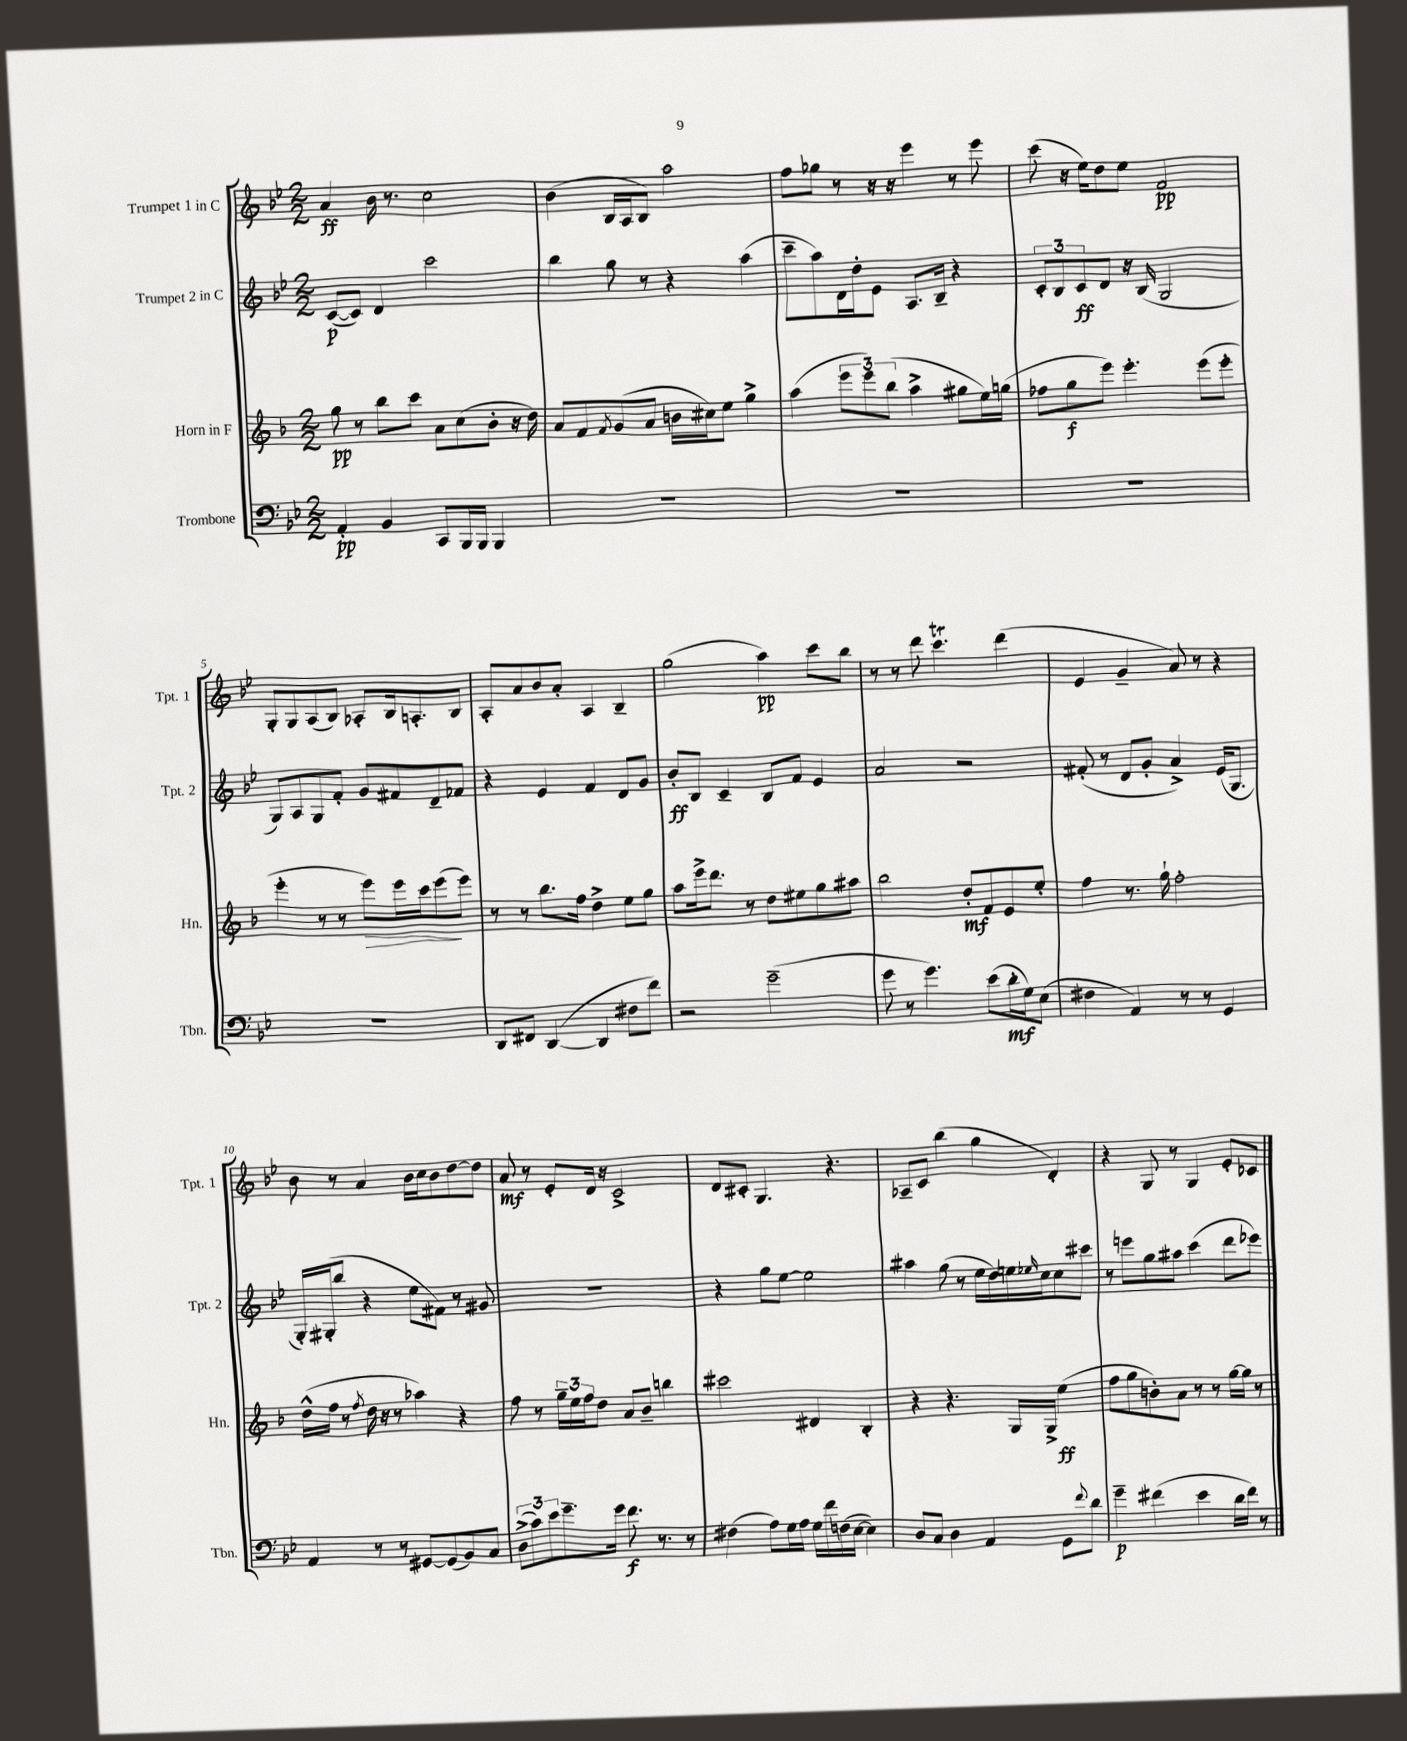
<<
\new StaffGroup <<
\new Staff = "s0" \with { instrumentName = "Trumpet 1 in C" shortInstrumentName = "Tpt. 1" } {
    \clef treble \key bes \major \numericTimeSignature \time 2/2
    a'4\ff bes'16 r8. c''2 |
    bes'4( bes16 a16 bes8) a''2 |
    f''8 ges''8 r8 r16 r16 ees'''4 r8 ees'''8 |
    c'''8( r16 ees''16) d''8 ees''8 f'2\pp |
    g8-. g8 a8( bes8) aes8-. bes16 a8.-. bes8 |
    a8-. a'8 bes'8 a'8-. a4 bes4-- |
    g''2( a''4\pp) c'''8 bes''8 |
    r8 r8 d'''8 c'''4.\trill d'''4( |
    ees'4 g'4-- a'8) r8 r4 |
    bes'8 r8 a'4 bes'16 c''16 bes'8 d''8~ d''8 |
    a'8\mf r8 ees'8-. d'16 r16 c'2-> |
    d'8 cis'8-. g4. r4. |
    aes8-- c'8 bes''4( g''4 d'4-.) |
    r4 g8 r8 g4 ees'8-. ces'8 \bar "|." |
}
\new Staff = "s1" \with { instrumentName = "Trumpet 2 in C" shortInstrumentName = "Tpt. 2" } {
    \clef treble \key bes \major \numericTimeSignature \time 2/2
    c'8~\p( c'8) d'4 c'''2 |
    bes''4 g''8 r8 r4 a''4( |
    c'''8-- a''8) d'16 d''16-. ees'8 a8. bes16-- r4 |
    \tuplet 3/2 { c'8-. bes8 c'8\ff } d'8 r16 bes16( g2 |
    g8) a8 g8 f'8-. g'8 fis'8 d'8-- fes'8 |
    r4 ees'4 f'4 d'8 g'8 |
    bes'8-.\ff bes8 c'4-- bes8 f'8 ees'4 |
    a'2 r2 |
    fis'8-.( r8 d'8 g'8-. a'4->) ees'16( g8. |
    g16-.) gis16-.( bes''8 r4 ees''8 fis'8) r8 gis'8 |
    R1 |
    r4 g''8 ees''8~ ees''2 |
    ais''4 g''8( r8 ees''16 d''16) e''16 \grace { ees''16 } c''16 c''8 cis'''8 |
    r8 e'''8 g''8 ais''8 c'''4( d'''8 ees'''8) \bar "|." |
}
\new Staff = "s2" \with { instrumentName = "Horn in F" shortInstrumentName = "Hn." } {
    \clef treble \key f \major \numericTimeSignature \time 2/2
    g''8\pp r8 bes''8 c'''8 a'8 c''8( bes'8-. r16 d''16) |
    a'8 f'8 \acciaccatura { f'8 } g'8( a'8 b'16 cis''16) e''8 g''4-> |
    a''4( \tuplet 3/2 { e'''8 e'''8) bes''8( } a''4-> gis''8 e''16) g''16( |
    fes''8 g''8\f e'''8) e'''4.-. e'''8( e'''8-. |
    e'''4-. r8 r8 e'''8\>) e'''16 c'''16 e'''8\!( e'''8) |
    r8 r8 bes''8. f''16 d''4-> e''8 g''8 |
    a''8 e'''16-> d'''8. r8 d''8 eis''8 g''8 ais''8 |
    bes''2 d''8-.\mf f'8 e'8 e''8-. |
    f''4 r8. g''16-! f''2-. |
    d''16-^( f''16 r8 \acciaccatura { f''8 } d''16 r16 r8 aes''4) r4 |
    f''8 r8 \tuplet 3/2 { g''16-- e''16 f''16 } d''8 a'8 bes'8-- b''4 |
    cis'''2 dis'4 bes4-. |
    r4 r4. g16 g16-> e''4\ff( |
    f''8 g''8 b'8-.) a'8 r8 r8 g''16~ g''16 r8 \bar "|." |
}
\new Staff = "s3" \with { instrumentName = "Trombone" shortInstrumentName = "Tbn." } {
    \clef bass \key bes \major \numericTimeSignature \time 2/2
    a,4-.\pp bes,4 c,8 bes,,16 bes,,16 bes,,4 |
    R1 |
    R1 |
    R1 |
    R1 |
    d,8 fis,8 d,4~( d,4 fis8 f'8) |
    r2 g'2--( |
    g'8 r8 g'4.) ees'8( d'16-.\mf g16) ees8( |
    fis4 a,4) r8 r8 g,4 |
    a,4 r8 r8 gis,8~ gis,8( bes,8) c8 |
    \tuplet 3/2 { d8->( c'8) ees'8 } g'8.-- g'16 f'8.\f r8. r8 |
    fis4( a8) g16 a16 g16 f'16 f16( ees16~ ees4) |
    d8 c8 d4 a,4 g,8 \appoggiatura { f'8 } d'8 |
    g'4--\p fis'4( ees'4 d'16 fis'16) r8 \bar "|." |
}
>>
>>
